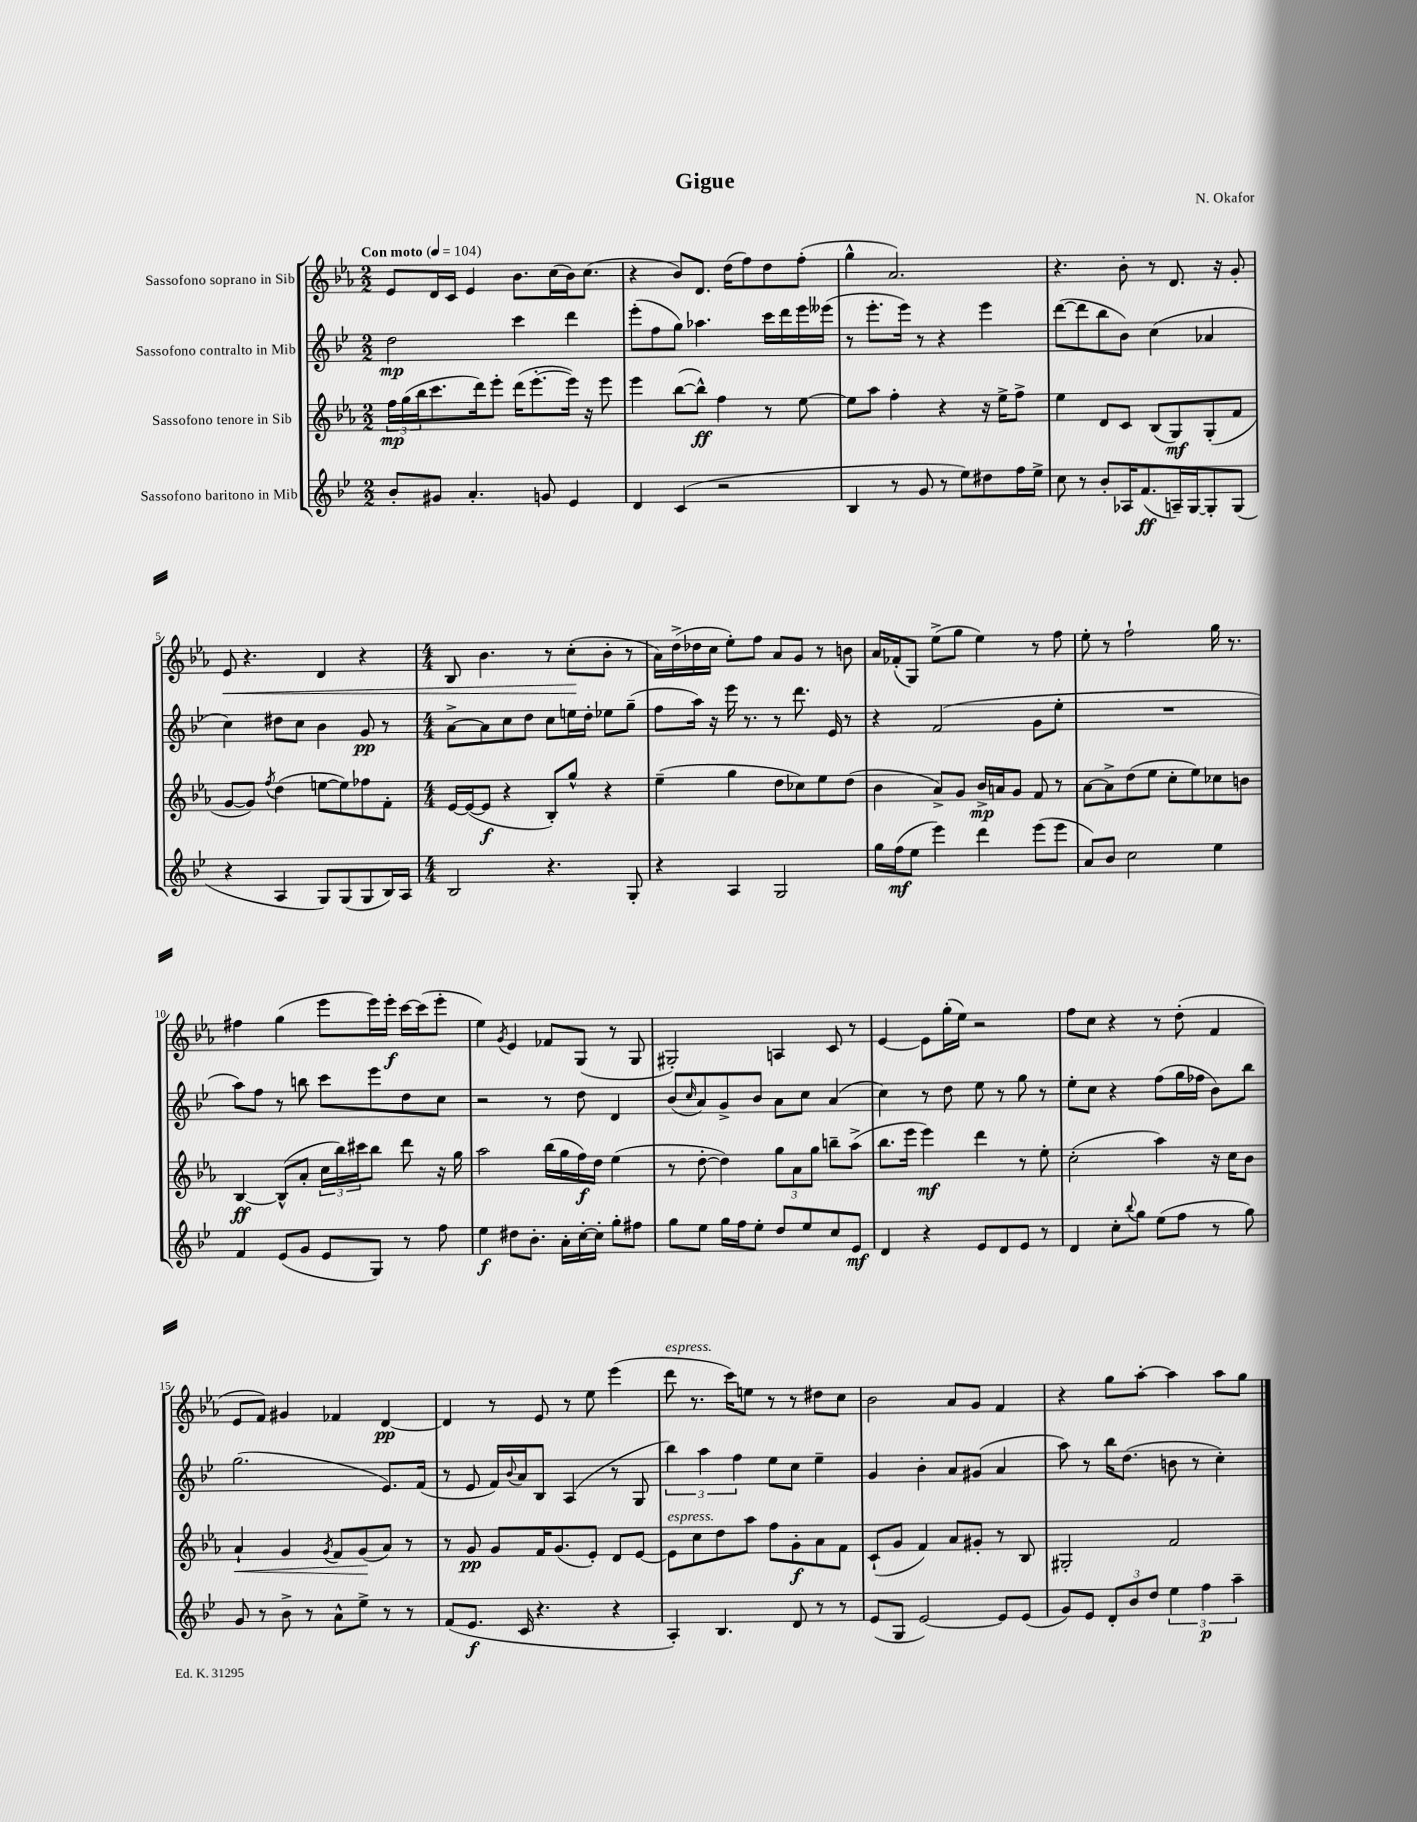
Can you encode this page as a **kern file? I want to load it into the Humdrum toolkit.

**kern	**kern	**kern	**kern
*staff4	*staff3	*staff2	*staff1
*clefG2	*clefG2	*clefG2	*clefG2
*k[b-e-]	*k[b-e-a-]	*k[b-e-]	*k[b-e-a-]
*M2/2	*M2/2	*M2/2	*M2/2
*MM104	*MM104	*MM104	*MM104
8b-'	24ff	2dd	8e-
.	(24gg	.	.
.	24bb-	.	.
8g#	8.ccc	.	16d
.	.	.	16c
4.a'	.	.	4e-
.	16ddd)	.	.
.	8eee-'	.	.
.	(16ddd	4ccc	8.b-
.	[8.eee-'	.	.
8g	.	.	.
.	.	.	(16cc
4e-	16eee-])	4ddd	16b-)
.	16r	.	(8.cc
.	8eee-	.	.
=	=	=	=
4d	4eee-	(8eee-'	4r
.	.	8ff	.
(4c	([8bb-	8gg)	8b-)
.	8bb-^^])	4.aa-	8.d
2r	4ff	.	.
.	.	.	(16dd
.	.	.	8ff)
.	8r	16ccc	8dd
.	.	16ddd	.
.	[8ee-	16eee-	(8ff'
.	.	(16eee--	.
=	=	=	=
4B-	8ee-]	8r	4gg^^
.	8aa-	8.eee-'	.
8r	4ff'	.	2.a-)
.	.	16eee-)	.
8g	.	8r	.
8r	4r	4r	.
8ee-)	.	.	.
8dd#	16r	4eee-	.
.	16ee-^	.	.
16ff	8ff^	.	.
16ee-^	.	.	.
=	=	=	=
8cc	4ee-	([8ddd	4.r
8r	.	8ddd]	.
8b-'	8d	8bb-	.
16A-	8c	8b-)	8b-'
(8.f	.	.	.
.	(8B-	(4cc	8r
16A~)	8G)	.	8.d
[16G	.	.	.
8G']	(8G'	4a-	.
.	.	.	16r
(8G	8f	.	8g'
=	=	=	=
4r	[8g	4cc)	8e-
.	8g])	.	4.r
.	8qff	.	.
4A	(4dd	8dd#	.
.	.	8cc	.
8G)	[8ee	4b-	4d
(8G	8ee])	.	.
8G	8ff-	8g	4r
16B-)	8f'	8r	.
16A	.	.	.
=	=	=	=
*M4/4	*M4/4	*M4/4	*M4/4
2B-	[16e-	[8a^	8B-
.	(16e-_	.	.
.	8e-]	8a]	4.b-
.	4r	8cc	.
.	.	8dd	.
4.r	8B-')	8cc	8r
.	8gg^^	16ee	(8cc'
.	.	16dd'	.
.	4r	8ee-	8b-'
8G'	.	(8gg~	8r
=	=	=	=
4r	(4ee-~	8ff	16a-)
.	.	.	(16dd^
.	.	16aa)	16dd-
.	.	16r	16cc
4A	4gg	16eee-	8ee-')
.	.	8.r	.
.	.	.	8ff
2G	8dd	8r	8a-
.	8cc-)	8.ddd	8g
.	8ee-	.	8r
.	.	16e-	.
.	(8dd	8r	8b
=	=	=	=
16gg	4b-	4r	16a-
(16ff	.	.	(16f-'
8ee-	.	.	8G)
4eee-)	8a-^)	(2f	(8ee-^
.	8g	.	8gg
4ddd	16b-^	.	4ee-)
.	16a	.	.
.	8g	.	.
(8eee-	8f	8g	8r
8eee-	8r	8ee-'	8ff
=	=	=	=
8a)	[8a-	1r	8ee-'
8b-	8a-^]	.	8r
2cc	(8dd	.	2ff`
.	8ee-	.	.
.	8cc'	.	.
.	8ee-)	.	.
4ee-	8cc-	.	16gg
.	.	.	8.r
.	8b	.	.
=	=	=	=
4f	[4B-	8aa)	4ff#
.	.	8ff	.
(8e-	(8B-^^]	8r	(4gg
8g	8a-'	8bb	.
8e-	24cc	8ccc	8eee-
.	24bb-)	.	.
.	24ccc#	.	.
8G)	8bb-	8eee-	16eee-)
.	.	.	16eee-'
8r	8ddd	8dd	[16ccc
.	.	.	(16ccc]
8ff	16r	8cc	8eee-'
.	16gg	.	.
=	=	=	=
4ee-	2aa-	2r	4ee-)
.	.	.	8qg
8dd#	.	.	4e-
8.b-'	.	.	.
.	(16bb-	8r	8f-
16a'	16gg	.	.
[16cc'	16ff)	8dd	(8G
16cc']	16dd	.	.
8gg'	(4ee-	4d	8r
8ff#	.	.	8G
=	=	=	=
8gg	8r	(8b-	2G#')
.	.	16qqcc	.
8ee-	[8dd'	8a)	.
16gg	4dd])	8g^	.
16ff	.	.	.
8ee-'	.	8b-	.
8dd	12gg	8a	4A
.	12a-	.	.
8ee-	.	8cc	.
.	12gg	.	.
8cc	8bb~	(4a	8c
8e-	(8aa-^	.	8r
=	=	=	=
4d	8.bb-	4cc)	[4e-
.	16eee-	.	.
4r	4eee-)	8r	8e-]
.	.	8dd	(16gg'
.	.	.	16ee-)
8e-	4ddd	8ee-	2r
8d	.	8r	.
8e-	8r	8gg	.
8r	8ee-'	8r	.
=	=	=	=
4d	(2cc'	8ee-'	8ff
.	.	8cc	8cc
8cc'	.	4r	4r
8qqbb-	.	.	.
8gg	.	.	.
(8ee-	4aa-)	(8ff	8r
8ff	.	16gg	(8dd'
.	.	16ff-	.
8r	16r	8b-)	4f
.	16cc	.	.
8gg)	8b-	8bb-	.
=	=	=	=
8g	4a-`	(2.gg	8e-
8r	.	.	8f)
8b-^	4g	.	4g#
8r	.	.	.
.	8qg	.	.
8a^^	8f	.	4f-
8ee-^	(8g	.	.
8r	8a-)	8.e-)	[4d
8r	8r	.	.
.	.	(16f	.
=	=	=	=
(8f	8r	8r	4d]
8.e-	8g	8e-	.
.	8g	16f)	8r
.	.	8qqb-	.
16c	.	16a	.
4.r	16f	8B-	8e-
.	(8.g	.	.
.	.	(4A	8r
.	8e-')	.	8ee-
4r	8d	8r	(4eee-
.	[8e-	8G	.
=	=	=	=
4A')	8e-]	6bb-)	8ddd
.	8cc	.	8.r
.	.	6aa	.
4.B-	8dd	.	.
.	.	.	16ccc)
.	.	6ff	.
.	8aa-	.	8ee
.	8ff	8ee-	8r
8d	8g'	8cc	8r
8r	8a-	4ee-~	8dd#
8r	8f	.	8cc
=	=	=	=
(8e-	(8c`	4g	2b-
8G	8g	.	.
[2e-)	4f)	4b-'	.
.	8a-	8a	8a-
.	8g#'	(8g#	8g
8e-]	8r	4a	4f
(8e-	8B-	.	.
=	=	=	=
8g)	2G#'	8aa)	4r
8e-	.	8r	.
12d'	.	16bb-	8gg
.	.	(8.dd	.
12b-	.	.	.
.	.	.	[8aa-'
12dd	.	.	.
6ee-	2f	8b	4aa-]
.	.	8r	.
6ff	.	.	.
.	.	4cc')	8aa-
6aa~	.	.	.
.	.	.	8gg
==	==	==	==
*-	*-	*-	*-
